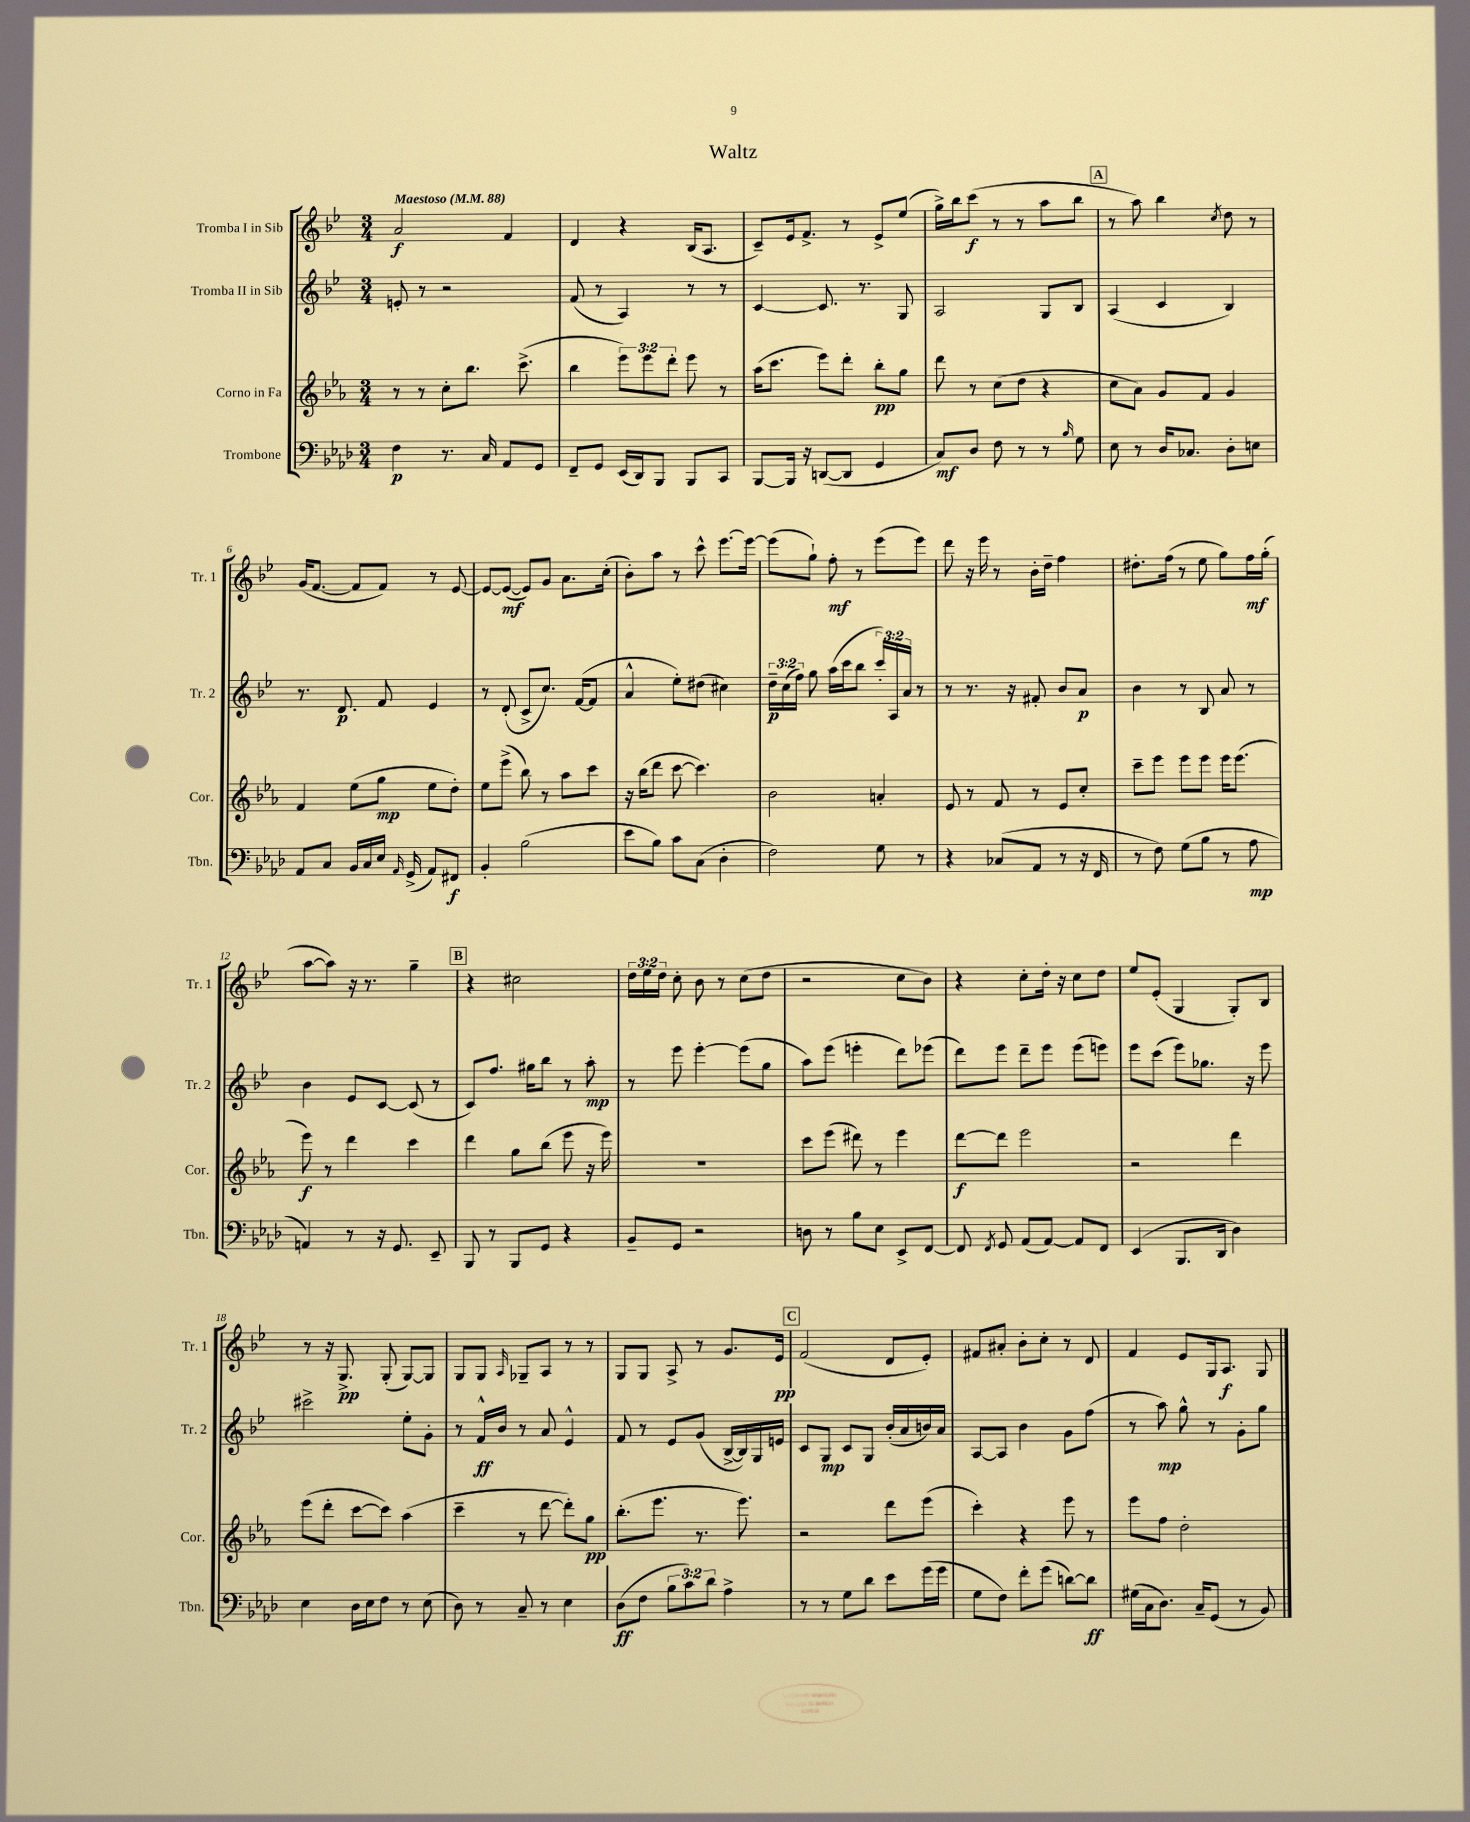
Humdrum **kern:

**kern	**kern	**kern	**kern
*staff4	*staff3	*staff2	*staff1
*clefF4	*clefG2	*clefG2	*clefG2
*k[b-e-a-d-]	*k[b-e-a-]	*k[b-e-]	*k[b-e-]
*M3/4	*M3/4	*M3/4	*M3/4
*MM88	*MM88	*MM88	*MM88
4F\	8r	8e'/	2a/
.	8r	8r	.
8.r	8cc'\L	2r	.
.	8.bb-\J	.	.
16C/	.	.	.
8AA-/L	.	.	4f/
.	(8.ccc^\	.	.
8GG/J	.	.	.
=	=	=	=
8FF~/L	4bb-\	(8f/	4d/
8GG/J	.	8r	.
(16EE-/LL	12eee-\L)	4A/)	4r
16DD-/J)	.	.	.
.	12eee-\	.	.
8BBB-/J	.	.	.
.	12ddd'\J	.	.
8BBB-/L	8eee-\	8r	(16B-/LK
.	.	.	8.A/J
8CC/J	8r	8r	.
=	=	=	=
[8BBB-/L	(16aa-\LK	[4c/	8c~/L)
.	8.ccc\J	.	.
16BBB-/]Jk	.	.	16e-/k
16r	.	.	8.f^/J
([8DD/L	8eee-\L)	8.c/]	.
8DD/]J	8ddd'\J	.	8r
.	.	8.r	.
4GG/	8bb-'\L	.	8e-^/L
.	8gg\J	8G/	(8ee-/J
=	=	=	=
8C/L)	8ddd\	2A/	16gg^\LL)
.	.	.	16bb-\J
8D-/J	8r	.	(8ccc\J
8F\	(8cc\L	.	8r
8r	8dd\J	.	8r
8r	4r	8G/L	8aa\L
16qqB-/	.	.	.
8G\	.	8B-/J	8bb-\J
=	=	=	=
8E-\	8cc\L	(4A/	8r
8r	8a-\J)	.	8aa\)
16D-/LK	8g/L	4c/	4bb-\
8.C-/J	.	.	.
.	8f/J	.	.
.	.	.	8qcc/
8D-'\L	4g/	4B-/)	8dd\
8E\J	.	.	8r
=	=	=	=
8AA-/L	4f/	8.r	(16g/LK
.	.	.	[8.f/J
8C/J	.	.	.
.	.	8.d/	.
16BB-/LL	(8ee-\L	.	8f/]L
16C/	.	.	.
16E-/JJ	8gg\J	8f/	8f/J)
16qqAA-/	.	.	.
(16GG^/	.	.	.
8AA-/L)	8ee-\L	4e-/	8r
8FF#/J	8dd'\J)	.	[8e-/
=	=	=	=
4BB-'/	8ee-\L	8r	8e-/_L
.	(8eee-^\J	(8d'/	(8e-/_J
(2B-\	8bb-\)	8c^/L	8e-/]L)
.	8r	8.cc/J)	8g/J
.	8aa-\L	.	8.a\L
.	.	([16f/LK	.
.	8ccc\J	8f/]J	.
.	.	.	(16cc'\Jk
=	=	=	=
8e-\L	16r	4a^^/	8b-'\L)
.	(16bb-\LK	.	.
8B-\J)	8ddd\J	.	8aa\J
8c\L	[8ccc\	8ee-'\L)	8r
(8C\J	4.ccc\])	(8dd#\J	8ccc^^\
4D-'\	.	4cc#\)	[8.eee-\L
.	.	.	16eee-\_Jk
=	=	=	=
2F\)	2b-\	24dd~\LL	(8eee-\]L
.	.	(24cc\	.
.	.	24ff\JJ)	.
.	.	8gg\	8gg`\J)
.	.	(16aa\LL	8ff'\
.	.	16ccc\J	.
.	.	8bb-\J	8r
8G\	4a'/	24ccc'/LL)	(8eee-\L
.	.	24A/	.
.	.	24a/JJ	.
8r	.	8r	8eee-\J)
=	=	=	=
4r	8e-/	8r	8ddd\
.	8r	8.r	16r
.	.	.	16eee-\
(8C-/L	8f/	.	8r
.	.	16r	.
8AA-/J	8r	8f#'/	16b-'\LL
.	.	.	16dd~\JJ
8r	8e-/L	8b-/L	4ff\
16r	8cc'/J	8a/J	.
16FF/	.	.	.
=	=	=	=
8r	8ccc~\L	4b-\	8.dd#'\L
8F\)	8eee-\J	.	.
.	.	.	(16ff\Jk
(8G\L	8eee-\L	8r	8r
8B-\J	8eee-\J	8B-/	8ee-\
8r	16eee-\LK	8a/	8gg\L)
.	(8.eee-\J	.	.
8A-\	.	8r	16ff\L
.	.	.	(16gg'\JJ
=	=	=	=
4AA/)	8eee-\)	4b-\	[8aa\L
.	8r	.	8aa\]J)
8r	4ddd\	8e-/L	16r
.	.	.	8.r
16r	.	[8c/J	.
8.GG/	.	.	.
.	4ccc\	(8c/]	4gg~\
8EE-~/	.	8r	.
=	=	=	=
8BBB-/	4ddd\	8c/L)	4r
8r	.	8.ff/J	.
8BBB-/L	8gg\L	.	2cc#\
.	.	16gg#\LK	.
8GG/J	(8bb-\J	8bb-\J	.
4r	8eee-\	8r	.
.	16r	8aa'\	.
.	16eee-\)	.	.
=	=	=	=
8BB-~/L	2.r	8r	24dd\LL
.	.	.	24ee-\
.	.	.	24dd\JJ
8GG/J	.	8eee-\	8cc'\
2r	.	[4eee-'\	8b-\
.	.	.	8r
.	.	(8eee-\]L	(8cc\L
.	.	8gg\J	8dd\J
=	=	=	=
8D\	8ccc\L	8aa\L)	2r
8r	(8eee-\J	(8eee-\J	.
8B-\L	8ddd#\)	4eee'\	.
8E-\J	8r	.	.
8EE-^/L	4eee-\	8ddd\L)	8cc\L
[8FF/J	.	(8eee-\J	8b-\J)
=	=	=	=
8FF/]	[8ddd\L	8ddd\L)	4r
8qFF/	.	.	.
8GG/	8ddd\]J	8eee-\J	.
(8AA-/L	2eee-\	8ddd~\L	8cc'\L
[8AA-/J)	.	8eee-\J	16dd'\Jk
.	.	.	16r
8AA-/]L	.	(8eee-\L	8cc\L
8FF/J	.	8eee\J)	8dd\J
=	=	=	=
(4EE-/	2r	8eee-\L	8ee-/L
.	.	(8ccc\J	(8e-'/J
8.BBB-/L	.	8eee-\L)	4G/
.	.	8.gg-\J	.
16DD-/Jk	.	.	.
4D-\)	4ddd\	.	8G'/L)
.	.	16r	.
.	.	8eee-\	8B-/J
=	=	=	=
4E-\	(8eee-\L	2ccc#^\	8r
.	8ddd'\J	.	16r
.	.	.	8.G^/
16D-\LL	[8ccc\L	.	.
16E-\J	.	.	.
8F\J	8ccc\]J)	.	(8G'/
8r	(4aa-\	8ee-'\L	[8G/L)
(8E-\	.	8g'\J	8G/]J
=	=	=	=
8D-\)	4ccc~\	8r	8G/L
8r	.	16f^^/LL	8G/J
.	.	16b-/JJ	.
.	.	.	16qqA/
8C~/	8r	8r	8G-~/L
8r	[8ddd\	8a/	8A/J
4E-\	8ddd'\]L)	4e-^^/	8r
.	8gg\J	.	8r
=	=	=	=
(8D-\L	(8.bb-'\L	8f/	8G/L
8F\J	.	8r	8G/J
.	8.eee-\J	.	.
12B-\L	.	8e-/L	8A^/
12c\)	.	.	.
.	8.r	(8g/J	8r
12d-\J	.	.	.
4A-^\	.	[16B-^/LL	8.g/L
.	8.eee-\)	16B-/])	.
.	.	16G/	.
.	.	16e/JJ	16e-/Jk
=	=	=	=
8r	2r	8c/L	(2f/
8r	.	8G/J	.
8G\L	.	8c/L	.
8d-\J	.	8G/J	.
8e-\L	8ddd\L	(16b-'/LL	8d/L
.	.	16a/	.
(16g\L	(8eee-\J	16b/)	8e-'/J)
16g\JJ	.	16a/JJ	.
=	=	=	=
8G\L	4ccc'\)	[8A/L	8f#/L
8F\J)	.	8A/]J	8a#'/J
8f'\L	4r	4b-\	8b-'\L
(8g\J	.	.	8cc'\J
[8d\L)	8eee-\	8g\L	8r
8d\]J	8r	(8ff\J	8d/
=	=	=	=
(16G#\LL	8eee-\L	8r	4f/
16C\J	.	.	.
8.D-\J)	8ff\J	8aa\)	.
.	2dd'\	8gg^^\	8e-/L
16C~/LK	.	.	.
(8GG/J	.	8r	16G/k
.	.	.	8.A/J
8r	.	8g'\L	.
8BB-/)	.	8gg\J	8G/
==	==	==	==
*-	*-	*-	*-
